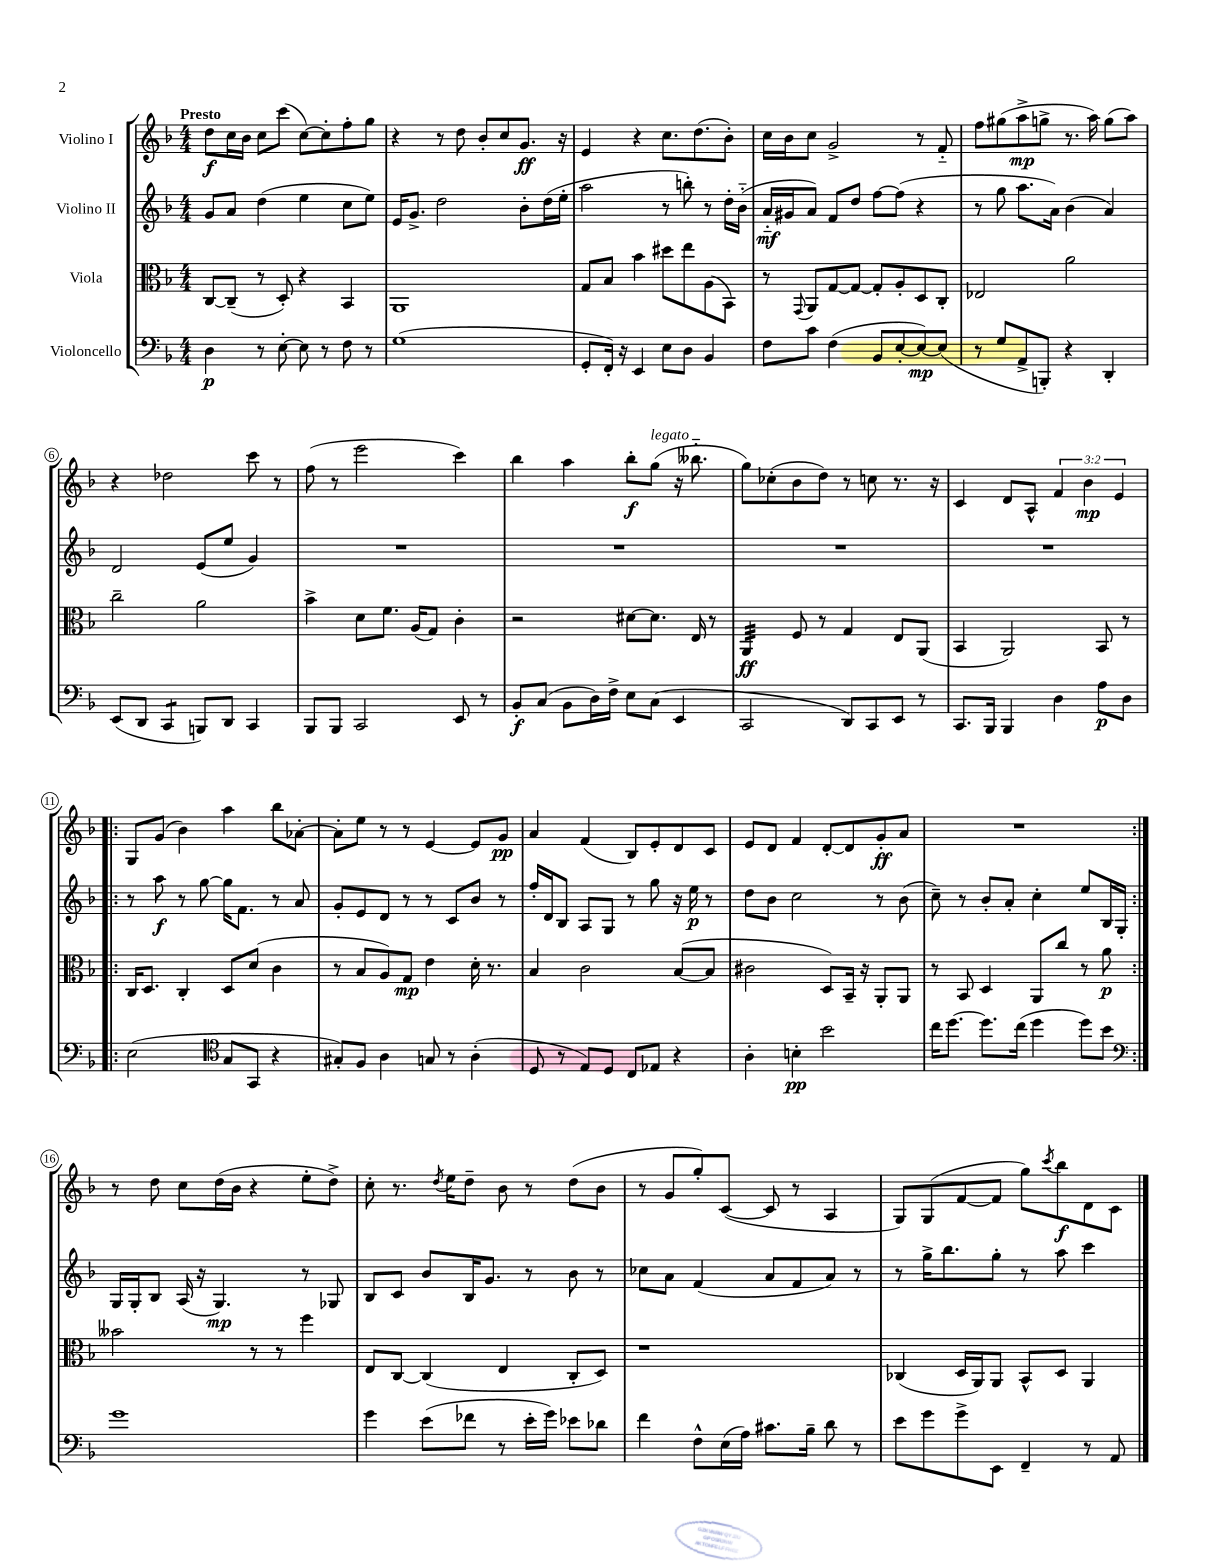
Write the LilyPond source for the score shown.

<<
\new StaffGroup <<
\new Staff = "s0" \with { instrumentName = "Violino I" } {
    \clef treble \key f \major \numericTimeSignature \time 4/4 \override Staff.TupletNumber.text = #tuplet-number::calc-fraction-text \tempo "Presto"
    d''8\f c''16 bes'16 c''8 c'''8( c''8~) c''8-. f''8-. g''8 |
    r4 r8 d''8 bes'8-. c''8 g'8.\ff r16 |
    e'4 r4 c''8. d''8.( bes'8-.) |
    c''16 bes'16 c''8 g'2-> r8 f'8-_ |
    f''8 gis''8( a''8->\mp g''8-> r8. a''16) g''8( a''8) |
    r4 des''2 c'''8 r8 |
    f''8( r8 e'''2 c'''4) |
    bes''4 a''4 bes''8-.\f g''8^\markup { \italic "legato" }( r16 beses''8.-_ |
    g''8) ces''8-.( bes'8 d''8) r8 c''8 r8. r16 |
    c'4 d'8 a8-^ \tuplet 3/2 { f'4 bes'4\mp e'4 } |
    \repeat volta 2 { g8 g'8( bes'4) a''4 bes''8 aes'8~-. |
    aes'8-. e''8 r8 r8 e'4~ e'8 g'8\pp |
    a'4 f'4( bes8) e'8-. d'8 c'8 |
    e'8 d'8 f'4 d'8~-. d'8 g'8-.\ff a'8 |
    R1 | }
    r8 d''8 c''8 d''16( bes'16 r4 e''8-. d''8->) |
    c''8-. r8. \acciaccatura { d''8 } e''16 d''8-- bes'8 r8 d''8( bes'8 |
    r8 g'8 g''8-.) c'8~( c'8 r8 a4 |
    g8) g8( f'8~ f'8 g''8) \acciaccatura { c'''8 } bes''8\f d'8 c'8 \bar "|." |
}
\new Staff = "s1" \with { instrumentName = "Violino II" } {
    \clef treble \key f \major \numericTimeSignature \time 4/4
    g'8 a'8 d''4( e''4 c''8 e''8) |
    e'16 g'8.-> d''2 bes'8-. d''16( e''16-. |
    a''2 r8 b''8-.) r8 d''16-. bes'16-_( |
    a'16-_\mf gis'16 a'8) f'8 d''8 f''8~ f''8( r4 |
    r8 g''8 a''8. a'16) bes'4( a'4) |
    d'2 e'8( e''8 g'4) |
    R1 |
    R1 |
    R1 |
    R1 |
    \repeat volta 2 { r8 a''8\f r8 g''8~ g''16 f'8. r8 a'8 |
    g'8-. e'8 d'8 r8 r8 c'8 bes'8 r8 |
    f''16-. d'16 bes8 a8 g8 r8 g''8 r16 e''16\p r8 |
    d''8 bes'8 c''2 r8 bes'8( |
    c''8--) r8 bes'8-. a'8-. c''4-. e''8 bes16 g16-. | }
    g16 g16-. bes8 a16( r16 g4.\mp) r8 ges8 |
    bes8 c'8 bes'8 bes16 g'8. r8 bes'8 r8 |
    ces''8 a'8 f'4( a'8 f'8 a'8) r8 |
    r8 g''16-> bes''8. g''8-. r8 a''8 c'''4 \bar "|." |
}
\new Staff = "s2" \with { instrumentName = "Viola" } {
    \clef alto \key f \major \numericTimeSignature \time 4/4
    c8~ c8--( r8 d8-.) r4 bes,4 |
    a,1 |
    g8 bes8 bes'4 dis''8 e''8 a8( bes,8) |
    r8 \appoggiatura { g,8 } a,8 g8~ g8~ g8-. a8-. d8 c8-. |
    ees2 a'2 |
    c''2-- a'2 |
    bes'4-> d'8 f'8. a16( g8) c'4-. |
    r2 dis'8~ dis'8. e16 r8 |
    a,4:32\ff f8 r8 g4 e8 a,8( |
    bes,4 a,2) bes,8 r8 |
    \repeat volta 2 { c16 d8. c4-. d8 d'8( c'4 |
    r8 bes8 a8) g8\mp e'4 d'16-. r8. |
    bes4 c'2 bes8~( bes8 |
    cis'2 d8) bes,16-- r16 a,8-. a,8 |
    r8 bes,8 d4 a,8 c''8 r8 a'8\p | }
    beses'2 r8 r8 f''4 |
    e8 c8~ c4( e4 c8-. d8) |
    r1 |
    ces4( d16 a,16) a,8 bes,8-^ d8 a,4 \bar "|." |
}
\new Staff = "s3" \with { instrumentName = "Violoncello" } {
    \clef bass \key f \major \numericTimeSignature \time 4/4
    d4\p r8 e8~-. e8 r8 f8 r8 |
    g1( |
    g,8-. f,16-.) r16 e,4 e8 d8 bes,4 |
    f8 c'8 f4( bes,8 e8~-. e8~\mp) e8( |
    r8 g8 a,8-> b,,8-.) r4 d,4-. |
    e,8( d,8 c,4:8 b,,8) d,8 c,4 |
    bes,,8 bes,,8 c,2 e,8 r8 |
    bes,8-.\f c8( bes,8 d16) f16-> e8 c8( e,4 |
    c,2 d,8) c,8 e,8 r8 |
    c,8. bes,,16 bes,,4 d4 a8\p d8 |
    \repeat volta 2 { e2( \clef tenor g8 g,8 r4 |
    gis8-.) f8 a4 g8 r8 a4-.( |
    d8 r8 e8) d8 c8 ees8 r4 |
    a4-. b4-.\pp bes'2 |
    c''16 d''8.~ d''8. c''16( d''4 d''8) bes'8 | }
    \clef bass g'1 |
    g'4 e'8( fes'8 r8 e'16-. g'16) ees'8 des'8 |
    f'4 f8-^ e16( a16) cis'8. bes16-- d'8 r8 |
    e'8 g'8 g'8-> e,8 f,4-- r8 a,8 \bar "|." |
}
>>
>>
\layout { \context { \Score \override BarNumber.stencil = #(make-stencil-circler 0.1 0.3 ly:text-interface::print) } }
